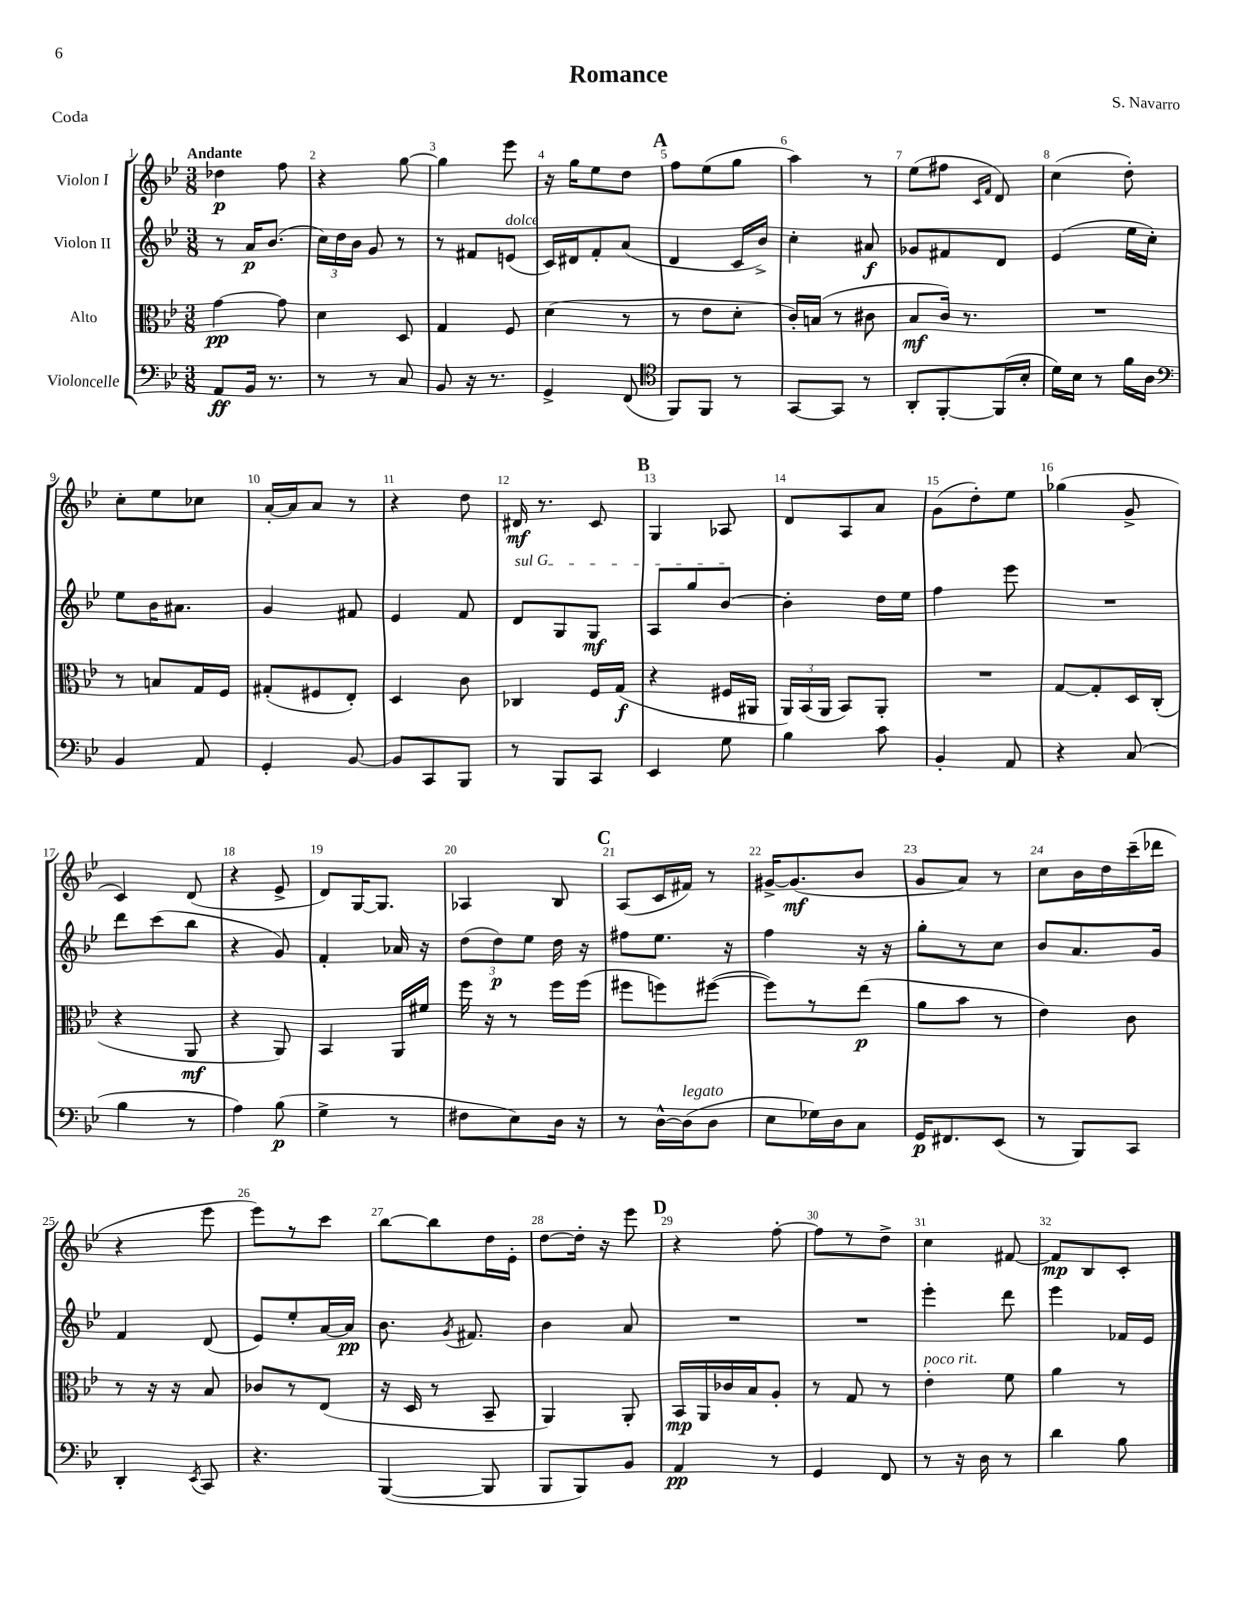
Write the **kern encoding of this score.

**kern	**kern	**kern	**kern
*staff4	*staff3	*staff2	*staff1
*clefF4	*clefC3	*clefG2	*clefG2
*k[b-e-]	*k[b-e-]	*k[b-e-]	*k[b-e-]
*M3/8	*M3/8	*M3/8	*M3/8
8AA/L	[4g\	8r	4dd-\
16BB-/Jk	.	16a/LK	.
8.r	.	(8.b-/J	.
.	8g\]	.	8ff\
=	=	=	=
8r	4d\	24cc\LL)	4r
.	.	24dd\	.
.	.	24b-\JJ	.
8r	.	8g/	.
8C/	8D/	8r	[8gg\
=	=	=	=
8BB-/	4G/	8r	4gg\]
16r	.	8f#/L	.
8.r	.	.	.
.	8F/	(8e/J	8eee-\
=	=	=	=
4GG^/	(4d\	16c/LL)	16r
.	.	16d#/J	16gg\LK
.	.	8f'/	8ee-\
(8FF/	8r	(8a/J	8dd\J
=	=	=	=
*clefC4	*	*	*
8FF/L)	8r	4d/	8ff\L
8FF/J	8e-\L	.	(8ee-\
8r	8d'\J	16c/LL	8gg\J
.	.	16b-^/JJ)	.
=	=	=	=
[8GG/L	16c'/LL)	4cc'\	4aa\)
.	(16B/JJ	.	.
8GG/]J	8r	.	.
8r	8c#\	8a#/	8r
=	=	=	=
8AA'/L	8B-/L	8g-/L	(8ee-\L
[8FF'/	16c/Jk)	8f#/	8ff#\J
.	8.r	.	.
.	.	.	16qqc/LL
.	.	.	16qqf/JJ
(16FF/]L	.	8d/J	8d/)
16B-'/JJ	.	.	.
=	=	=	=
16d\LL)	4.r	(4e-/	(4cc\
16B-\JJ	.	.	.
8r	.	.	.
16f\LL	.	16ee-\LL	8dd'\)
16A\JJ	.	16cc'\JJ)	.
=	=	=	=
*clefF4	*	*	*
4BB-/	8r	8ee-\L	8cc'\L
.	8B/L	16b-\K	8ee-\
.	.	8.a#\J	.
8AA/	16G/L	.	8cc-\J
.	16F/JJ	.	.
=	=	=	=
4GG'/	(8G#'/L	4g/	[16a'/LL
.	.	.	16a/]J
.	8F#/	.	8a/J
[8BB-/	8E-'/J)	8f#/	8r
=	=	=	=
8BB-/]L	4D/	4e-/	4r
8CC/	.	.	.
8BBB-/J	8c\	8f/	8dd\
=	=	=	=
8r	4C-/	8d/L	16d#/
.	.	.	8.r
8BBB-/L	.	8G/	.
8CC/J	16F/LL	8G/J	8c/
.	(16G/JJ	.	.
=	=	=	=
4EE-/	4r	8A/L	4G/
.	.	8gg/	.
8G\	16F#/LL	[8b-/J	8A-/
.	16AA#/JJ	.	.
=	=	=	=
4B-\	24AA/LL)	4b-'\]	8d/L
.	(24BB-/	.	.
.	24AA/JJ	.	.
.	8BB-/L)	.	8A/
8c\	8AA'/J	16dd\LL	8a/J
.	.	16ee-\JJ	.
=	=	=	=
4BB-'/	4.r	4ff\	(8g\L
.	.	.	8dd'\)
8AA/	.	8eee-\	8ee-\J
=	=	=	=
4r	[8G/L	4.r	(4gg-\
.	8G'/]	.	.
(8C/	16D/L	.	8g^/
.	(16C'/JJ	.	.
=	=	=	=
4B-\	4r	8ddd\L	4c/)
.	.	(8ccc\	.
8r	8AA/	8bb-\J	(8d/
=	=	=	=
4A\)	4r	4r	4r
(8B-\	8AA/)	8g/)	8e-^/
=	=	=	=
4G^\	4BB-/	4f'/	8d/L)
.	.	.	[16G/K
.	.	.	8.G/]J
8r	16AA/LL	16a-/	.
.	16f#/JJ	16r	.
=	=	=	=
8F#\L	16ff\	(12dd\L	4A-/
.	16r	.	.
.	.	12dd\)	.
8E-\)	8r	.	.
.	.	12ee-\J	.
16D\Jk	16ff\LL	16dd\	8B-/
16r	(16ff\JJ	16r	.
=	=	=	=
8r	8ff#\L	8ff#\L	(8A/L
[16D^^\LL	8ff\)	8.ee-\J	16c/L
(16D\]J	.	.	16f#/JJ)
8D\J	([8ff#\J	.	8r
.	.	16r	.
=	=	=	=
8E-\L	8ff#\]L)	4ff\	[16g#^/LK
.	.	.	(8.g#/]
16G-\L)	8r	.	.
16D\J	.	.	.
8C\J	(8ee-\J	16r	8b-/J
.	.	16r	.
=	=	=	=
16GG/LK	8a\L	8gg'\L	8g/L
8.FF#/	.	.	.
.	8b-\J	8r	8a/J)
(8EE-/J	8r	8cc\J	8r
=	=	=	=
8r	4e-\)	8b-/L	8cc\L
8BBB-/L)	.	8.a/	16b-\L
.	.	.	16dd\
8CC/J	8c\	.	(16ccc~\
.	.	16g/Jk	16ddd-\JJ
=	=	=	=
4DD'/	8r	4f/	4r
.	16r	.	.
.	16r	.	.
8qEE-/	.	.	.
8CC/	8B-/	(8d/	8eee-\
=	=	=	=
4.r	8c-/L	8e-/L)	8eee-\L)
.	8r	8ee-'/	8r
.	(8E-/J	[16a/L	8ccc\J
.	.	16a/]JJ	.
=	=	=	=
([4BBB-/	16r	8.b-\	[8bb-\L
.	16D/	.	.
.	8r	.	8bb-\]
.	.	8qg/	.
.	.	8.f#/	.
8BBB-/]	8BB-~/	.	16dd\L
.	.	.	16e-'\JJ
=	=	=	=
8BBB-/L	4AA/)	4b-\	[8dd\L
8BBB-/)	.	.	16dd'\]Jk
.	.	.	16r
8BB-/J	8AA'/	8a/	8eee-\
=	=	=	=
4AA/	16BB-/LL	4.r	4r
.	16AA/	.	.
.	16c-/	.	.
.	16B-/J	.	.
8r	8A'/J	.	[8ff'\
=	=	=	=
4GG/	8r	4.r	8ff\]L
.	8G/	.	8r
8FF/	8r	.	8dd^\J
=	=	=	=
8r	4e-'\	4eee-'\	4cc\
16r	.	.	.
16D\	.	.	.
8r	8f\	8ddd\	[8f#/
=	=	=	=
4d\	4a\	4eee-\	8f#/]L
.	.	.	8B-/
8B-\	8r	16f-/LL	8c'/J
.	.	16e-/JJ	.
==	==	==	==
*-	*-	*-	*-
